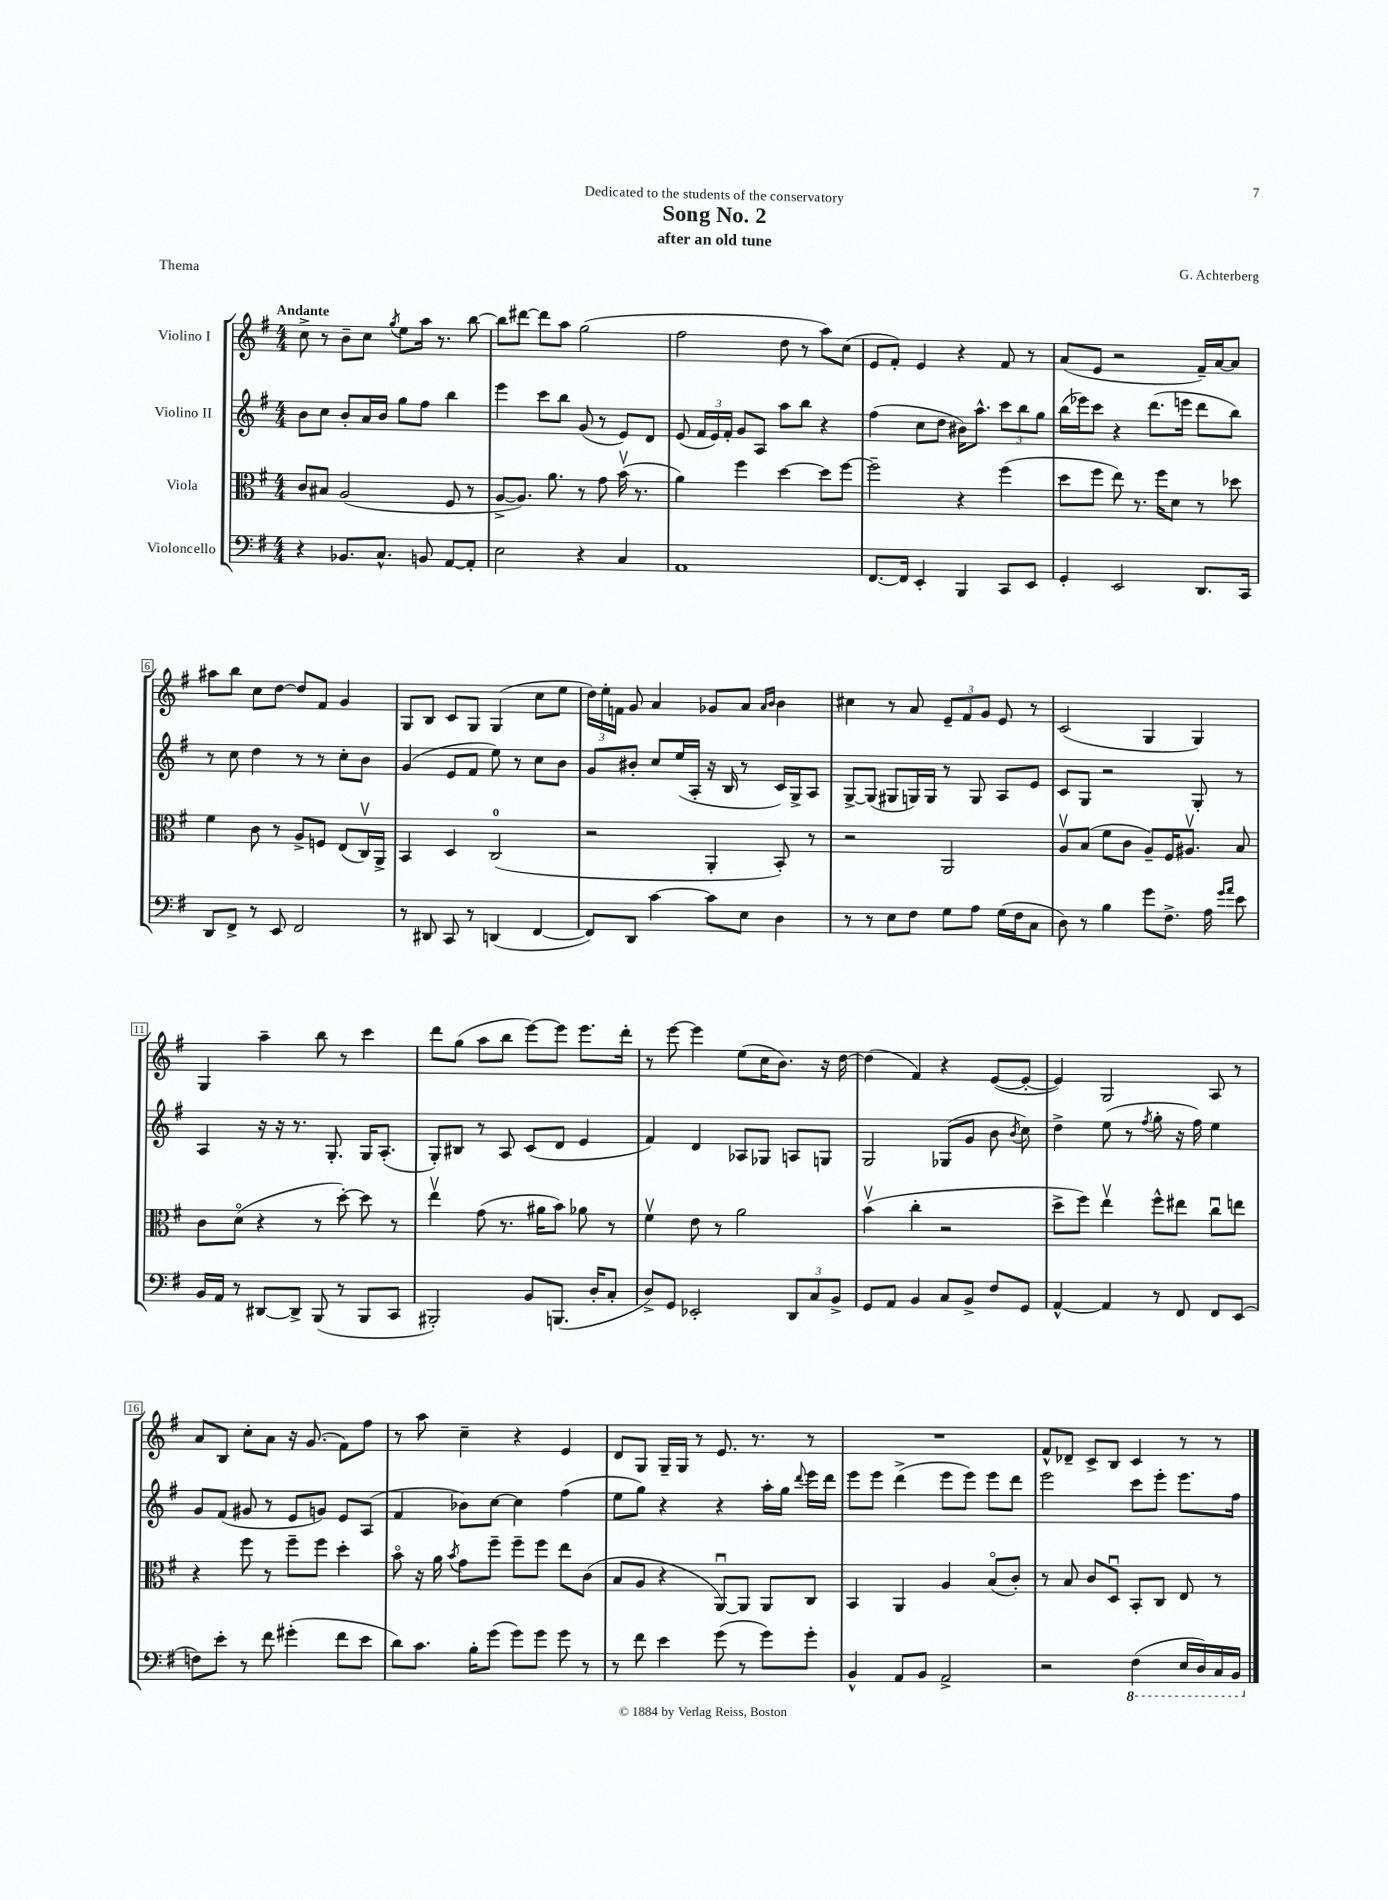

**kern	**kern	**kern	**kern
*staff4	*staff3	*staff2	*staff1
*clefF4	*clefC3	*clefG2	*clefG2
*k[f#]	*k[f#]	*k[f#]	*k[f#]
*M4/4	*M4/4	*M4/4	*M4/4
4r	8c	8b	8cc^
.	8B#	8cc	8r
8.BB-	(2A	8b'	8b~
.	.	16a	8cc
8.C^^	.	16b	.
.	.	.	8qgg
.	.	8gg	8ee
8BB	.	8ff#	16aa
.	.	.	8.r
[8AA	8F#	4bb	.
8AA']	8r	.	[8bb
=	=	=	=
2E	[8A^	4eee	8bb]
.	8.A])	.	[8ddd#
.	.	8ccc	8ddd#]
.	8.a	.	.
.	.	8bb	8aa
4r	8r	(8g	(2gg
.	8g	8r	.
4C	(16bv	8e)	.
.	8.r	.	.
.	.	8d	.
=	=	=	=
1AA	4a)	(8e	2ff#
.	.	24f#	.
.	.	24e)	.
.	.	24f#'	.
.	4ff#	8g	.
.	.	8A	.
.	[4dd	8aa	8dd
.	.	8bb	8r
.	8dd]	4r	8aa)
.	[8ff#	.	(8cc
=	=	=	=
[8.FF#	2ff#~]	(4ff#	8e
.	.	.	8f#')
16FF#]	.	.	.
4EE'	.	8cc	4e
.	.	8dd	.
4BBB	4r	16b#)	4r
.	.	8.aa^^	.
8CC	(4ff#	12ccc	8f#
.	.	12bb	.
8EE	.	.	8r
.	.	12gg	.
=	=	=	=
4GG'	8dd	(16bb	(8a
.	.	16eee-)	.
.	8ff#	8ccc	8e
2EE	8ee)	4r	2r
.	8.r	.	.
.	.	(8.ddd	.
.	16ff#	.	.
.	8d	.	.
.	.	16eee	.
8.DD	8r	8ddd	16f#~)
.	.	.	[16a
.	8dd-	8bb)	8a]
16CC	.	.	.
=	=	=	=
8DD	4f#	8r	8aa#
8FF#^	.	8cc	8bb
8r	8c	4dd	8cc
8EE	8r	.	[8dd
2FF#	8A^	8r	8dd]
.	8F	8r	8f#
.	(8E	8cc'	4g
.	16Cv)	8b	.
.	16AA^	.	.
=	=	=	=
8r	4BB	(4g	8G
8DD#	.	.	8B
8CC	4D	8e	8c
8r	.	8f#	8G
(4DD	(2C	8ee)	(4G
.	.	8r	.
[4FF#	.	8cc	8cc
.	.	8b	8ee
=	=	=	=
8FF#])	2r	8g	24dd)
.	.	.	24ee'
.	.	.	24f
8DD	.	8b#'	8g
[4c	.	8cc	4a
.	.	(16ee	.
.	.	16A'	.
8c]	4AA'	16r	8g-
.	.	16B	.
8E	.	8r	8a
.	.	.	16qqa
.	.	.	16qqb
4D	8BB')	16c)	4b
.	.	16G^	.
.	8r	8A	.
=	=	=	=
8r	2r	[8G^	4cc#
8r	.	(8G]	.
8E	.	8G#	8r
8F#	.	16G)	8a
.	.	16G	.
8G	2AA	8r	12e~
.	.	.	12f#
8A	.	8G	.
.	.	.	12g
(16G	.	8A	8e
16F#	.	.	.
8C	.	8e	8r
=	=	=	=
8D)	8Av	8c	(2c
8r	(8B	8G	.
4B	8f#	2r	.
.	8c	.	.
8g	8A~)	.	4G
8.F#^	16F#	.	.
.	8.A#v	.	.
.	.	8G'	4G)
16A	.	.	.
16qqg	.	.	.
16qqa	.	.	.
8e	8B	8r	.
=	=	=	=
16BB	8c	4A	4G
16AA	.	.	.
8r	(8do	.	.
[8DD#	4r	16r	4aa~
.	.	16r	.
8DD#^]	.	8.r	.
(8BBB	8r	.	8bb
.	.	8.G'	.
8r	[8dd')	.	8r
8BBB	8dd]	16G	4ccc
.	.	(8.A'	.
8CC	8r	.	.
=	=	=	=
2BBB#')	4eev	8G')	8ddd
.	.	8B#	(8gg
.	(8g	8r	8aa
.	8.r	8A	8bb
8BB	.	(8c	[8eee)
.	16a#	.	.
(8.BBB	8b)	8d	8eee]
.	8a-	4e	8.eee
16D'	.	.	.
8C'	8r	.	.
.	.	.	16ddd'
=	=	=	=
8D^)	4f#v	4f#)	8r
8GG	.	.	[8eee
2EE-'	8e	4d	4eee]
.	8r	.	.
.	2a	8A-	(8ee
.	.	8G-	16cc
.	.	.	8.b)
12DD	.	8A	.
12C	.	.	.
.	.	8G	16r
12BB^	.	.	.
.	.	.	[16dd
=	=	=	=
8GG	(4bv	2G	(4dd]
8AA	.	.	.
4BB	4cc'	.	4f#)
8C	2r	(8G-	4r
8BB^	.	8g	.
8F#	.	8b	([8e
.	.	8qb	.
8GG	.	8cc)	8e'_
=	=	=	=
[4AA^^	8dd^	4dd^	4e])
.	8ff#)	.	.
4AA]	4eev	(8ee	2G
.	.	8r	.
.	.	8qff#	.
8r	8ff#^^	8gg'	.
8FF#	8ee#	16r	.
.	.	16ff#)	.
8FF#	8ccu	4ee	8A
(8EE	8ee	.	8r
=	=	=	=
8F)	4r	8g	8a
8e'	.	(8f#	8B
8r	8ff#	8g#	8cc'
8f#	8r	8r	8a
(4g#'	8ff#~	8e	16r
.	.	.	(8.g
.	8ff#	8g)	.
8f#	4dd'	8e	8f#)
8e	.	(8A	8ff#
=	=	=	=
8d)	8bo	4f#	8r
8.c	16r	.	8aa
.	16a	.	.
.	8qb	.	.
.	8g	8b-)	4cc~
16B'	.	.	.
(8g	8ff#~	[8cc	.
8g)	8ff#~	4cc]	4r
8g	8ff#	.	.
8g	8ee	(4ff#	4e
8r	(8c	.	.
=	=	=	=
8r	8B	8ee	8d
8f#	8A	8gg)	8G
4e	4r	4r	16G~
.	.	.	16G
.	.	.	8r
(8g	[8AAu)	4r	8.e
8r	8AA]	.	.
.	.	.	8.r
8g)	8AA	16aa'	.
.	.	16gg	.
.	.	8qqddd	.
8g'	8C	16eee	8r
.	.	16ddd	.
=	=	=	=
4BB^^	4BB	8eee	1r
.	.	8eee	.
8AA	4AA	(4ddd^	.
8BB	.	.	.
2AA^	4A	8eee	.
.	.	8eee)	.
.	(8Bo	8eee	.
.	8c')	8ddd	.
=	=	=	=
2r	8r	2eee	8f#^^
.	8B	.	8d-~
.	8c	.	8c^
.	8Du	.	8B
(4FF#	8BB'	8ccc	4c
.	8C	8eee'	.
16EE	8E	8.eee	8r
16DD)	.	.	.
16CC	8r	.	8r
16BBB	.	16ff#	.
==	==	==	==
*-	*-	*-	*-
